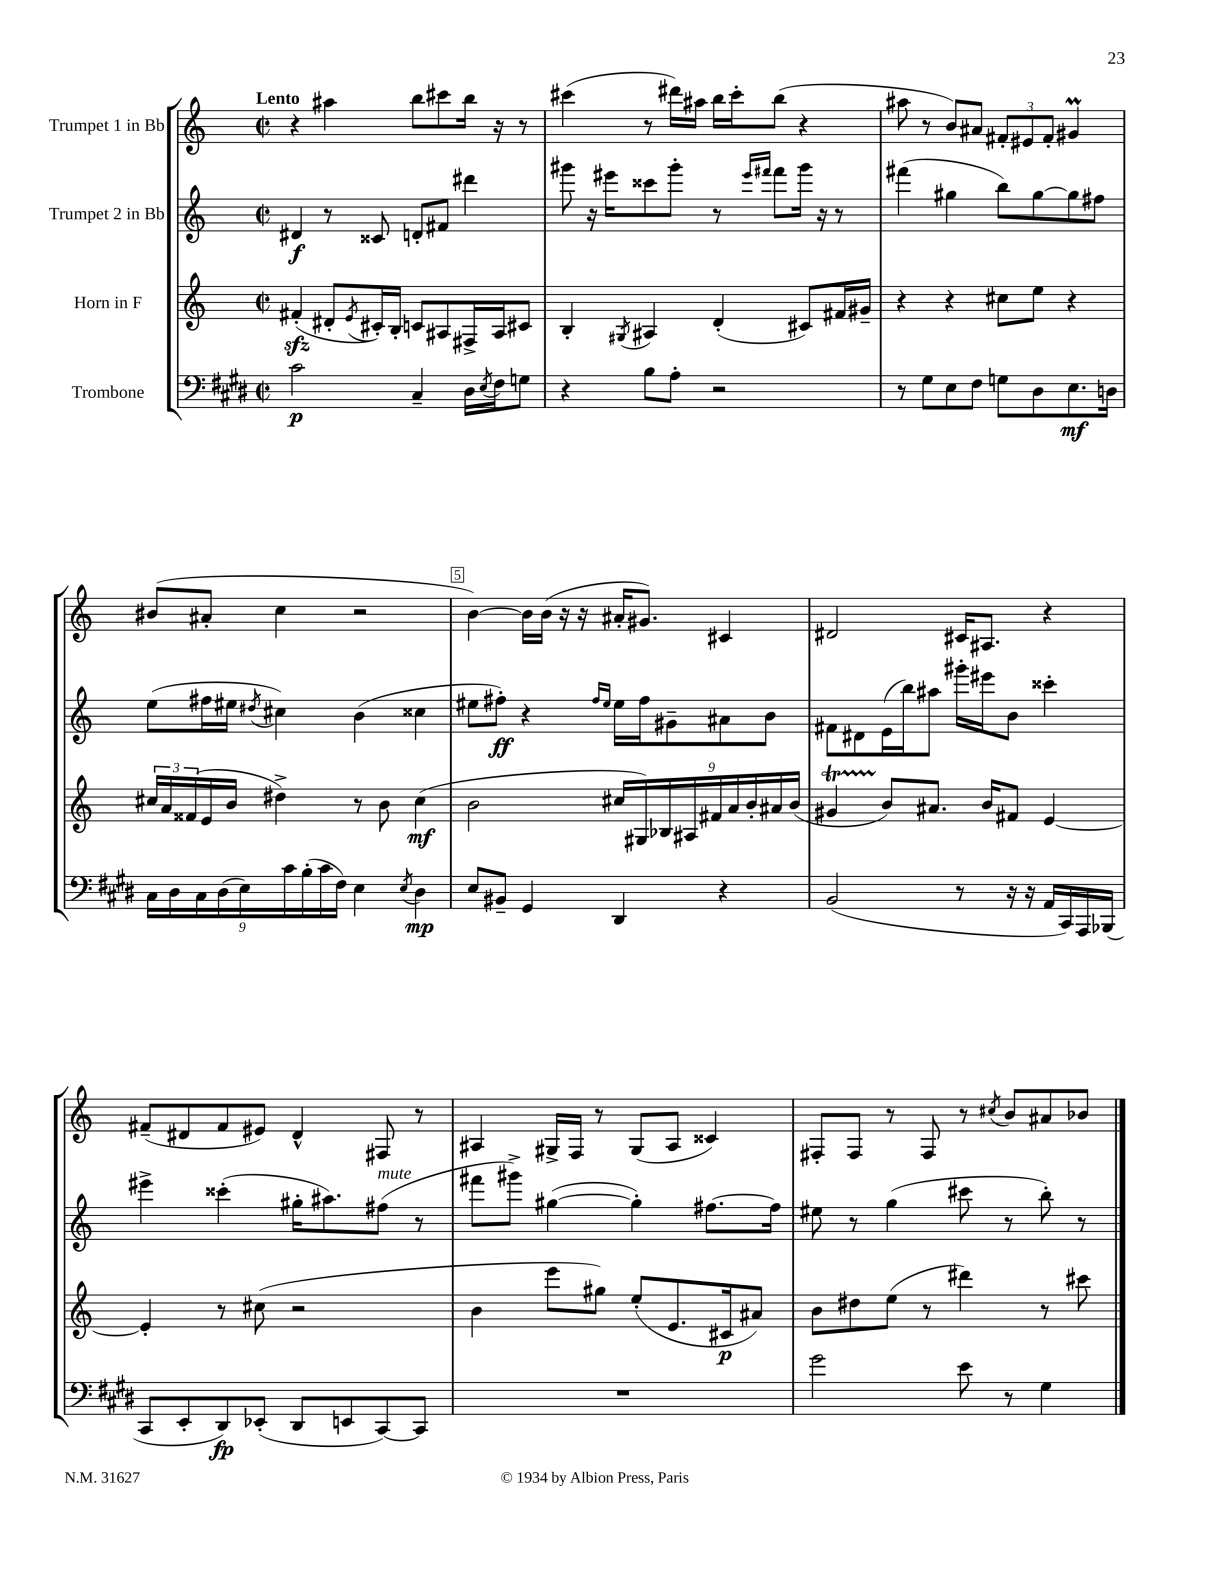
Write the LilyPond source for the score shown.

<<
\new StaffGroup <<
\new Staff = "s0" \with { instrumentName = "Trumpet 1 in Bb" } {
    \clef treble \key c \major \defaultTimeSignature \time 2/2 \tempo "Lento"
    r4 ais''4 b''8 cis'''8 b''16 r16 r8 |
    cis'''4( r8 dis'''16) ais''16 b''16 cis'''16-. b''8( r4 |
    ais''8 r8 b'8) ais'8 \tuplet 3/2 { fis'8-. eis'8 fis'8-. } gis'4\prall |
    bis'8( ais'8-. c''4 r2 |
    b'4~) b'16 b'16( r16 r16 ais'16-. gis'8.) cis'4 |
    dis'2 cis'16 ais8. r4 |
    fis'8--( dis'8 fis'8 eis'8) dis'4-^ fis8 r8 |
    ais4 gis16-> f16 r8 gis8( ais8 cisis'4) |
    fis8-. fis8 r8 fis8 r8 \acciaccatura { cis''8 } b'8 ais'8 bes'8 \bar "|." |
}
\new Staff = "s1" \with { instrumentName = "Trumpet 2 in Bb" } {
    \clef treble \key c \major \defaultTimeSignature \time 2/2
    dis'4\f r8 cisis'8 d'8-. fis'8 dis'''4 |
    gis'''8 r16 eis'''16 cisis'''8 gis'''8-. r8 \grace { eis'''16 fis'''16 } fis'''8 gis'''16 r16 r8 |
    fis'''4( gis''4 b''8) gis''8~ gis''8 fis''8 |
    e''8( fis''16 eis''16 \acciaccatura { dis''8 } cis''4) b'4( cisis''4 |
    eis''8 fis''8-.\ff) r4 \grace { fis''16 eis''16 } eis''16 fis''16 gis'8-- ais'8 b'8 |
    fis'8 dis'8 e'16( b''16) ais''8 gis'''16-. eis'''16 b'8 cisis'''4-. |
    eis'''4-> cisis'''4-.( gis''16-. ais''8.) fis''8^\markup { \italic "mute" }( r8 |
    fis'''8 gis'''8->) gis''4~( gis''4-.) fis''8.~ fis''16 |
    eis''8 r8 g''4( cis'''8 r8 b''8-.) r8 \bar "|." |
}
\new Staff = "s2" \with { instrumentName = "Horn in F" } {
    \clef treble \key c \major \defaultTimeSignature \time 2/2
    fis'4-.\sfz( dis'8-. \acciaccatura { e'8 } cis'16-.) b16-. c'8 ais8 fis16-> ais16 cis'8 |
    b4-. \acciaccatura { gis8 } ais4 d'4-.( cis'8) fis'16 gis'16-- |
    r4 r4 cis''8 e''8 r4 |
    \tuplet 3/2 { cis''16 a'16 fisis'16( } e'16 b'16 dis''4->) r8 b'8 cis''4\mf( |
    b'2 \tuplet 9/8 { cis''16 gis16) bes16 ais16 fis'16 a'16 b'16-. ais'16 b'16( } |
    gis'4\startTrillSpan b'8\stopTrillSpan) ais'8. b'16 fis'8 e'4~ |
    e'4-. r8 cis''8( r2 |
    b'4 e'''8 gis''8) e''8-.( e'8. cis'16\p ais'8) |
    b'8 dis''8 e''8( r8 dis'''4) r8 cis'''8 \bar "|." |
}
\new Staff = "s3" \with { instrumentName = "Trombone" } {
    \clef bass \key e \major \defaultTimeSignature \time 2/2
    cis'2\p cis4-- dis16 \acciaccatura { e8 } fis16 g8 |
    r4 b8 a8-. r2 |
    r8 gis8 e8 fis8 g8 dis8 e8.\mf d16 |
    \tuplet 9/8 { cis16 dis16 cis16 dis16( e16) cis'16 b16-.( cis'16 fis16) } e4 \acciaccatura { e8 } dis4\mp |
    e8 bis,8-- gis,4 dis,4 r4 |
    b,2( r8 r16 r16 a,16 cis,16) a,,16 bes,,16( |
    cis,8 e,8-. dis,8\fp) ees,8-.( dis,8 e,8 cis,8~) cis,8 |
    R1 |
    gis'2 e'8 r8 gis4 \bar "|." |
}
>>
>>
\layout { \context { \Score \override BarNumber.break-visibility = ##(#f #t #t) barNumberVisibility = #(every-nth-bar-number-visible 5) \override BarNumber.stencil = #(make-stencil-boxer 0.1 0.3 ly:text-interface::print) } }
